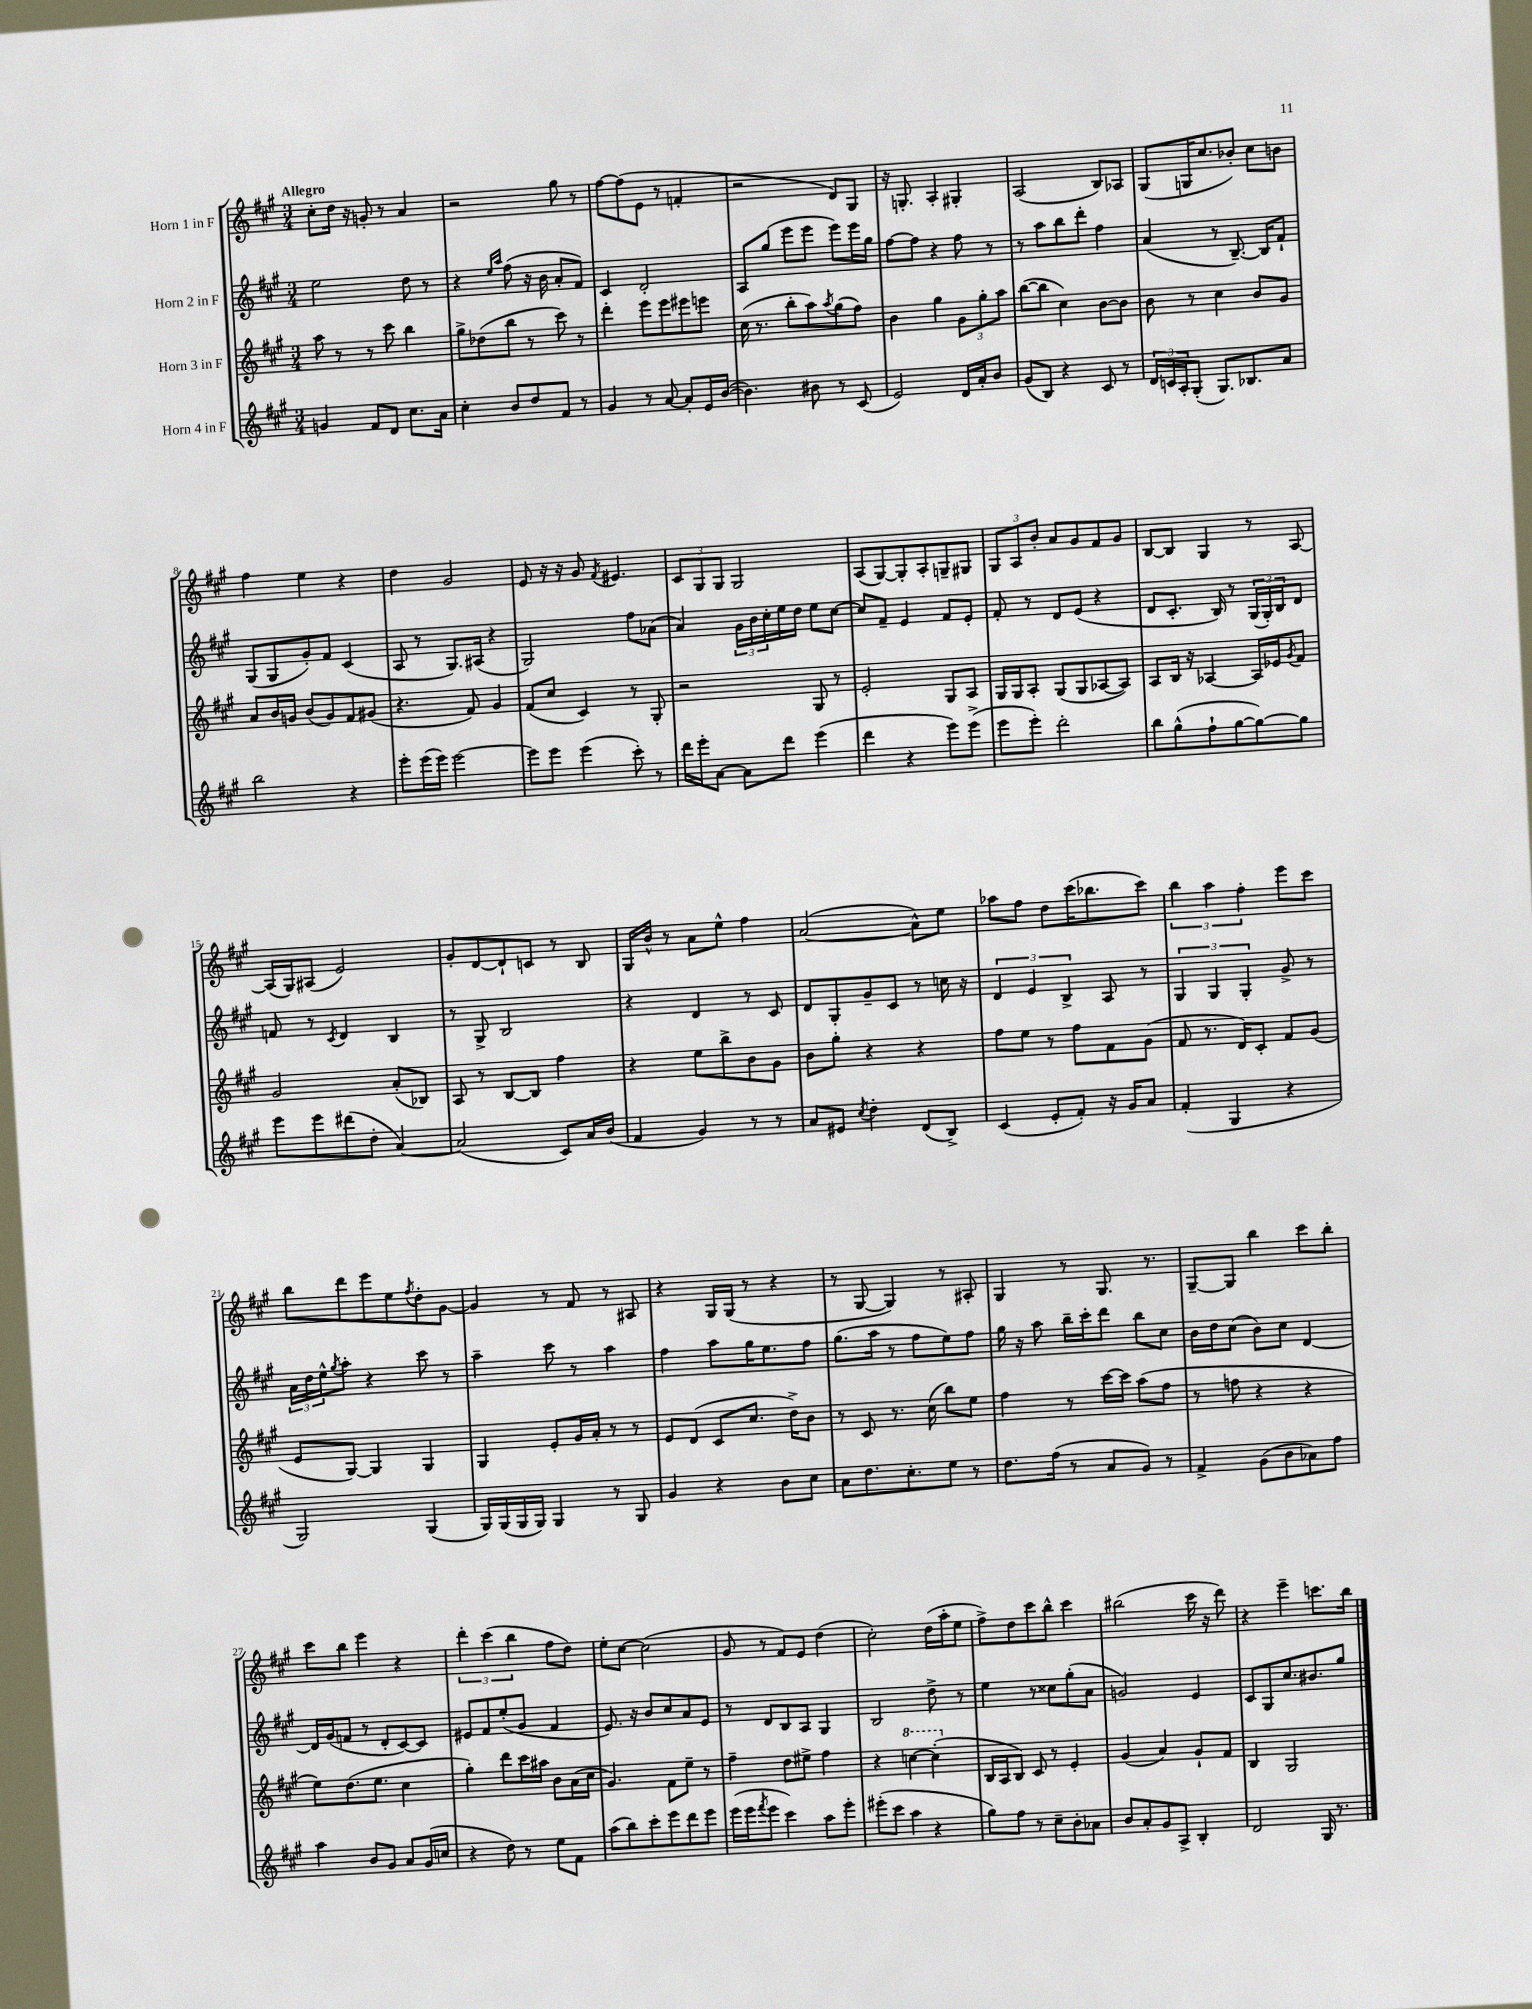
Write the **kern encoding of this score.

**kern	**kern	**kern	**kern
*staff4	*staff3	*staff2	*staff1
*clefG2	*clefG2	*clefG2	*clefG2
*k[f#c#g#]	*k[f#c#g#]	*k[f#c#g#]	*k[f#c#g#]
*M3/4	*M3/4	*M3/4	*M3/4
4g	8aa	2ee	8cc#'
.	8r	.	16dd
.	.	.	16r
8f#	8r	.	8g'
8d	8ccc#	.	8r
8.cc#	4bb	8dd	4a
.	.	8r	.
16a	.	.	.
=	=	=	=
4cc#'	8gg#^	4r	2r
.	(8dd-	.	.
.	.	16qqee	.
.	.	16qqaa	.
8b	8bb	(8ff#	.
8dd	8r	16r	.
.	.	16b	.
8f#	8ccc#)	8a'	8gg#
8r	8r	8f#)	8r
=	=	=	=
4g#	4ddd'	4c#	[8ff#
.	.	.	(8ff#]
8r	8eee	2d'	8e
[8a	8eee	.	8r
8a']	8eee#	.	4f'
16e	8eee	.	.
([16b	.	.	.
=	=	=	=
4.b])	(16cc#	8A	2r
.	8.r	.	.
.	.	(8gg#	.
.	8bb'	8eee	.
8b#	8aa)	8eee	.
.	8qaa	.	.
8r	(8gg#	8eee)	8d)
(8c#	8ff#)	16eee	8G#
.	.	16gg#	.
=	=	=	=
2e)	4b	[8ff#	16r
.	.	.	8.G'
.	.	8ff#]	.
.	4gg#	4r	4A'
16d	12g#	8ff#	4G#'
16a'	.	.	.
.	12gg#'	.	.
8b	.	8r	.
.	12aa	.	.
=	=	=	=
(8g#	([8bb	8r	(2A
8B)	8bb]	8aa	.
4r	4cc#)	8bb	.
.	.	8ddd'	.
8c#	[8b	4ff#	8B)
8r	8b]	.	8A-
=	=	=	=
24d	8b	(4a	(8G#
24c	.	.	.
24A'	.	.	.
(8G#'	8r	.	16G
.	.	.	8.cc#
8.G#)	4cc#	8r	.
.	.	[8.B~)	8b-')
8.B-	.	.	.
.	8b	.	8cc#
.	.	16B]	.
8a	8g#	8f#`	8b
=	=	=	=
2bb	8a	(8G#	4ff#
.	16b	8G#	.
.	16g	.	.
.	(8b	8g#')	4ee
.	8g)	8f#	.
4r	8f#	(4c#	4r
.	(8g#	.	.
=	=	=	=
8eee'	4.r	8A	4dd
(16eee	.	8r	.
16eee)	.	.	.
[2eee	.	8.G#)	2g#
.	8f#)	.	.
.	.	(16A#	.
.	4g#	4r	.
=	=	=	=
8eee]	(8f#	2G#)	8e
8eee	8cc#	.	16r
.	.	.	16r
(4eee	4c#)	.	8g#
.	.	.	8qf#
.	.	.	4.e#
8ccc#')	8r	8ff#	.
8r	8G#'	(8a-	.
=	=	=	=
16ddd	2r	4a)	12c#
16eee'	.	.	.
.	.	.	12G#
[8a	.	.	.
.	.	.	12G#
8a]	.	24g#	2G#
.	.	24b	.
.	.	24cc#'	.
8ddd	.	16ee	.
.	.	16dd	.
(4eee	8G#	8ee	.
.	8r	[8cc#	.
=	=	=	=
4ddd	2e'	8cc#]	(8A
.	.	8f#~	[8G#)
4r	.	4e	8G#']
.	.	.	8A'
8eee)	8G#	8f#	8G~
(8eee^	8A	8e'	8G#
=	=	=	=
8eee	16G#	8f#'	12G#
.	16G#	.	.
.	.	.	12A
8eee')	8A'	8r	.
.	.	.	12b'
2ddd'	(8G#	8d	8a
.	8G#	(8e	8g#
.	[8A-	4r	8f#
.	8A-])	.	8g#
=	=	=	=
8bb	8A	8d	[8B
(8gg#^^	16B	8.c#'	8B]
.	16r	.	.
8ff#`	[4A-	.	4G#
.	.	16B)	.
[8gg#	.	8r	.
8gg#_)	16A-]	(24G#	8r
.	.	24G#')	.
.	16e-	.	.
.	.	24B	.
.	8qg#	.	.
8gg#]	8f#	8d	[8A
=	=	=	=
8eee	2g#	8f	(16A]
.	.	.	16G#)
8eee	.	8r	(8A#
.	.	8qc#	.
(8ddd#	.	4d	2e)
8dd'	.	.	.
[4a)	(8a'	4B	.
.	8B-)	.	.
=	=	=	=
(2a]	8A	8r	8g#'
.	8r	8G#^	[8d
.	[8B	2B	8d`]
.	8B]	.	8c
8c#)	4ff#	.	8r
16a	.	.	8B
(16b	.	.	.
=	=	=	=
4f#	4r	4r	16G#
.	.	.	16b^^
.	.	.	8r
4g#)	8ee	4d	8a
.	8bb^	.	8ee^^
8r	8b	8r	4ff#
8r	8g#	8c#	.
=	=	=	=
8a	8b	8d	([2a
8e#	8gg#'	8G#'	.
8qcc#	.	.	.
4dd'	4r	8g#~	.
.	.	8c#	.
(8d	4r	8r	8a^^])
8B^)	.	16cc	8ee
.	.	16r	.
=	=	=	=
(4c#	8ff#	6d	8aa-
.	8ee	.	8ff#
.	.	6e	.
8e'	8r	.	8dd
.	.	6B^	.
8f#')	8ff#	.	(16ccc#
.	.	.	8.bb-
16r	8f#	8A	.
16g#	.	.	.
8a	(8g#	8r	8ccc#)
=	=	=	=
(4f#'	8f#	6G#	6bb
.	8.r	.	.
.	.	6G#	6aa
4G#	.	.	.
.	16d)	.	.
.	.	6G#'	6ff#'
.	8c#'	.	.
4r	8f#	8g#^	8eee
.	(8g#	8r	8ccc#
=	=	=	=
2G#)	8e	24a	8bb
.	.	24dd	.
.	.	24ee^^	.
.	.	8qgg#	.
.	[8G#)	8aa'	8ddd
.	4G#]	4r	8eee
.	.	.	8ee
.	.	.	8qff#
(4G#	4G#	8ccc#	8dd'
.	.	8r	[8g#
=	=	=	=
16G#)	4G#	4aa~	4g#]
(16G#	.	.	.
16G#	.	.	.
16G#)	.	.	.
4G#	8e'	8ccc#	8r
.	16g#	8r	8f#
.	16a'	.	.
8r	8r	4aa	8r
8G#	8r	.	8A#
=	=	=	=
4g#	8e	4ff#	4r
.	(8d	.	.
4r	8c#	8aa	16G#
.	.	.	(16G#
.	8.cc#	16gg#	8r
.	.	8.ee	.
8b	.	.	4r
.	16dd^)	.	.
8cc#	8b	8ff#	.
=	=	=	=
8a	8r	(8.gg#	8r
8.dd	8c#	.	[8G#
.	.	16aa	.
.	8.r	8r	4G#])
8.cc#'	.	.	.
.	.	8ff#	.
.	(16cc#	.	.
8ee	8bb)	8ee)	8r
8r	8ee	8ff#	8A#'
=	=	=	=
8.dd	4ff#	16gg#	4G#
.	.	16r	.
.	.	8aa	.
(16ff#	.	.	.
8r	8r	16bb~	8r
.	.	16ccc#'	.
8a	[16ccc#	8ddd	8.G#
.	16ccc#]	.	.
8g#)	(8aa	8bb	.
.	.	.	8.r
8r	8ff#	8cc#	.
=	=	=	=
4f#^	8r	16b	[8G#~
.	.	16dd	.
.	8ff	(8cc#	8G#]
(8g#	4r	8b)	4bb
8b	.	8cc#	.
8a-)	4r	[4d	8ccc#
8ff#	.	.	8bb'
=	=	=	=
4aa	8ee)	16d]	8ccc#
.	.	(16g#	.
.	(8.dd	8f	8bb
8b	.	8r	4eee
.	8.ee	.	.
8g#	.	8d'	.
8a	4cc#	[8c#)	4r
(16g#	.	8c#]	.
16cc	.	.	.
=	=	=	=
4r	4gg#')	8e#	6ddd'
.	.	8f#	.
.	.	.	(6ccc#
8dd)	8ddd	(8ee'	.
.	.	.	6bb
8r	16ccc#	8g#	.
.	16aa#	.	.
8ee	8b	4f#	8ff#
8f#	(16a	.	8dd)
.	16cc#	.	.
=	=	=	=
(8aa	4.g#)	8.e)	8ee'
8bb)	.	.	[8cc#
.	.	16r	.
8ccc#'	.	8b	(2cc#]
8eee	8f#	8cc#	.
8ddd	8ee~	8a	.
8eee	8r	8e	.
=	=	=	=
(16eee	4ff#~	8r	8g#
16eee	.	.	.
8qfff#	.	.	.
8eee	.	8d	8r
4ccc#)	8dd	8B	8f#)
.	8ee#^	8A	8e
8aa	4ff#	4G#	(4dd
8eee'	.	.	.
=	=	=	=
(8eee#'	4r	2B	2cc#')
8ccc#	.	.	.
4aa	[4ccc	.	.
4r	(4ccc']	8dd^	(16dd
.	.	.	16aa'
.	.	8r	8ee
=	=	=	=
8gg#)	16B	4ee	8ff#^)
.	16A	.	.
8ff#	8B)	.	8dd
8r	8c#	8r	8ccc#
8cc#~	8r	8cc##	8bb^^
8b'	4e'	(8gg#'	4ccc#
8a-	.	8a	.
=	=	=	=
8b	(4g#	2g)	(2bb#
8a'	.	.	.
8g#	4a)	.	.
8A^	.	.	.
4B'	8g#`	4e	16ccc#
.	.	.	16r
.	8f#	.	8ddd)
=	=	=	=
2d	4B	8c#	4r
.	.	8G#	.
.	2G#	8.cc#	4eee~
.	.	8.b#	.
16G#	.	.	8.ccc
8.r	.	.	.
.	.	8gg#	.
.	.	.	16bb
==	==	==	==
*-	*-	*-	*-
